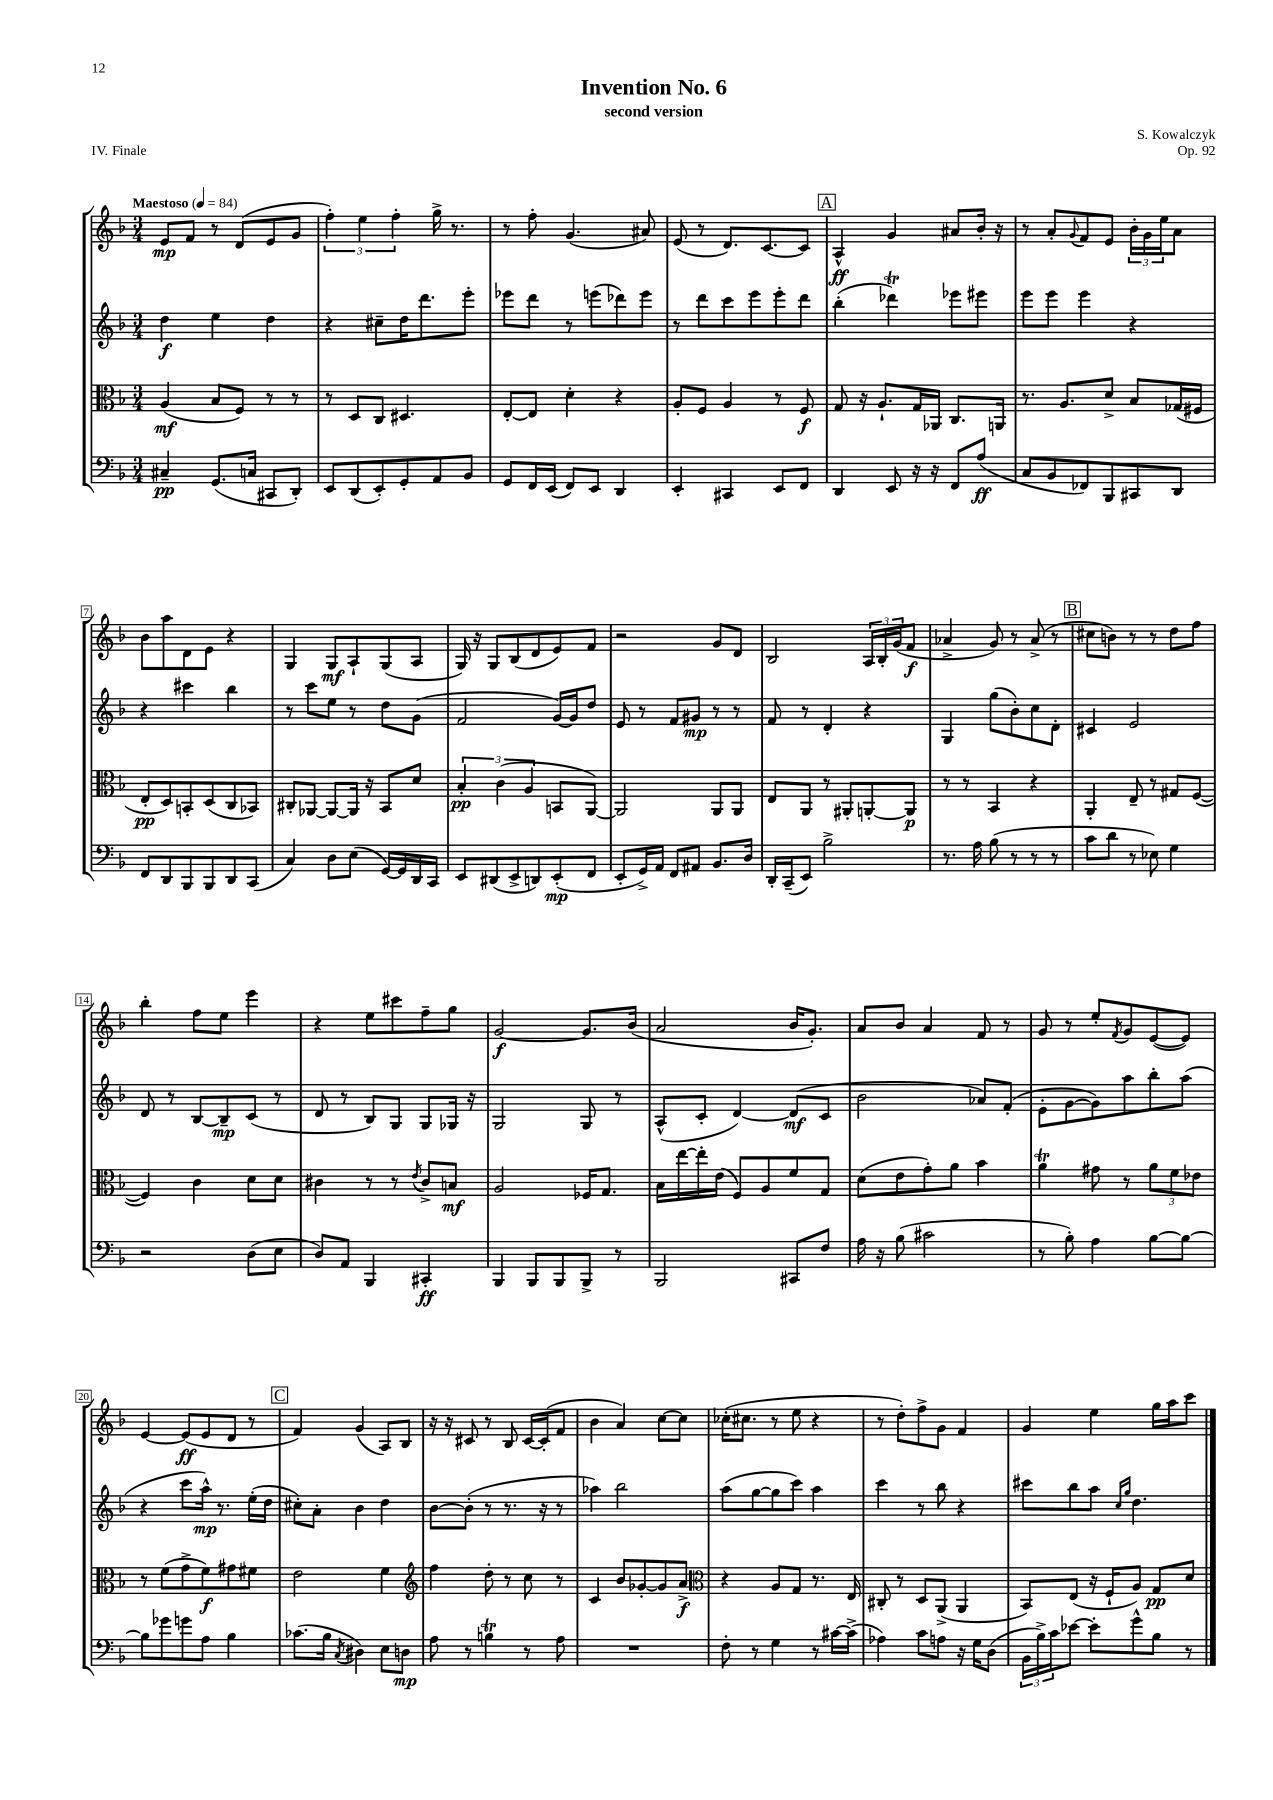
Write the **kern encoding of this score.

**kern	**kern	**kern	**kern
*staff4	*staff3	*staff2	*staff1
*clefF4	*clefC3	*clefG2	*clefG2
*k[b-]	*k[b-]	*k[b-]	*k[b-]
*M3/4	*M3/4	*M3/4	*M3/4
*MM84	*MM84	*MM84	*MM84
4C#~	(4A	4dd	8e
.	.	.	8f
(8.GG	8B-	4ee	8r
.	8F)	.	(8d
16C	.	.	.
8CC#	8r	4dd	8e
8DD')	8r	.	8g
=	=	=	=
8EE	8r	4r	6ff')
(8DD	8D	.	.
.	.	.	6ee
8EE')	8C	8cc#~	.
.	.	.	6ff'
8GG'	4.D#	16dd	.
.	.	8.ddd	.
8AA	.	.	16gg^
.	.	.	8.r
8BB-	.	8eee'	.
=	=	=	=
8GG	[8E'	8eee-	8r
16FF	8E]	8ddd	8ff'
(16EE	.	.	.
8FF)	4d'	8r	(4.g
8EE	.	(8eee	.
4DD	4r	8ddd-)	.
.	.	8eee	8a#)
=	=	=	=
4EE'	8A'	8r	(8e
.	8F	8ddd	8r
4CC#	4A	8ccc	8.d)
.	.	8eee	.
.	.	.	[8.c
8EE	8r	8eee'	.
8FF	8F	8ddd	8c]
=	=	=	=
4DD	8G	(4bb-'	4A^^
.	16r	.	.
.	8.A`	.	.
8EE	.	4ddd-)	4g
16r	16G	.	.
16r	16AA-	.	.
8FF	8.C	8eee-	8a#
(8A	.	8eee#	16b-'
.	16AA	.	16r
=	=	=	=
8C	8.r	8eee	8r
8BB-	.	8eee	8a'
.	8.A	.	.
.	.	.	8qqg
8FF-)	.	4eee	8f
8BBB-	8d^	.	8e
8CC#	8B-	4r	24b-'
.	.	.	24g
.	.	.	24ee
8DD	(16G-	.	8a
.	16F#	.	.
=	=	=	=
8FF	8E'	4r	8b-
8DD	8D)	.	8aa
8BBB-	8BB'	4ccc#	8d
8BBB-	(8D	.	8e
8DD	8C	4bb-	4r
(8CC	8BB-)	.	.
=	=	=	=
4C)	8C#'	8r	4G
.	[8AA-	8ccc	.
8D	8AA-_	8ee	8G
(8E	16AA-]	8r	8A`
.	16r	.	.
[16GG)	8BB-	8dd	(8G
16GG]	.	.	.
16DD	8d	(8g	8A
16CC	.	.	.
=	=	=	=
8EE	6B-'	2f	16G)
.	.	.	16r
(8DD#	.	.	8G
.	(6c	.	.
8EE^	.	.	(8B-
.	6A	.	.
8DD)	.	.	8d
(8EE'	8BB	[16g)	8e)
.	.	16g]	.
8FF	[8AA)	8dd	8f
=	=	=	=
8EE'	2AA]	8e	2r
16GG^)	.	8r	.
16AA	.	.	.
8FF	.	8f	.
8AA#	.	8g#	.
8.BB-	8AA	8r	8g
.	8AA	8r	8d
16D	.	.	.
=	=	=	=
16DD'	8E	8f	2B-
(16CC~	.	.	.
8EE)	8AA	8r	.
2B-^	8r	4d'	.
.	8AA#'	.	.
.	[8AA'	4r	24A
.	.	.	24B-'
.	.	.	(24g
.	8AA]	.	8f
=	=	=	=
8.r	8r	4G	4a-^
.	8r	.	.
16A	.	.	.
(8B-	4BB-	(8gg	8g)
8r	.	8b-')	8r
8r	4r	8cc	(8a-^
8r	.	8d'	8r
=	=	=	=
8c	4AA'	4c#	8cc#
8d	.	.	8b)
8r	8E~	2e	8r
8E-)	8r	.	8r
4G	8G#	.	8dd
.	([8F	.	8ff
=	=	=	=
2r	4F])	8d	4bb-'
.	.	8r	.
.	4c	[8B-	8ff
.	.	8B-~]	8ee
(8D	8d	(8c	4eee
8E	8d	8r	.
=	=	=	=
8D)	4c#	8d	4r
8AA	.	8r	.
4BBB-	8r	8B-)	8ee
.	8r	8G	8ccc#
.	8qe	.	.
4CC#'	8c#^	8G	8ff~
.	8B	16G-	8gg
.	.	16r	.
=	=	=	=
4BBB-	2A	2G	[2g
8BBB-	.	.	.
8BBB-	.	.	.
8BBB-^	16F-	8G	8.g]
.	8.G	.	.
8r	.	8r	.
.	.	.	(16b-
=	=	=	=
2BBB-	16B-	(8A^^	2a
.	[16ee	.	.
.	16ee']	8c'	.
.	(16e	.	.
.	8F)	[4d)	.
.	8A	.	.
8CC#	8f	(8d]	16b-
.	.	.	8.g')
8F	8G	8c	.
=	=	=	=
16A	(8d	2b-	8a
16r	.	.	.
(8B-	8e	.	8b-
2c#	8g')	.	4a
.	8a	.	.
.	4b-	8a-)	8f
.	.	(8f'	8r
=	=	=	=
8r	4a	8e'	8g
8B-')	.	[8g	8r
4A	8g#	8g])	8ee'
.	.	.	8qf
.	8r	8aa	8g
[8B-	12a	8bb-'	([8e
.	12f	.	.
8B-_	.	(8aa	8e])
.	12e-	.	.
=	=	=	=
8B-]	8r	4r	[4e
8g-	(8f	.	.
8g	8g^	8ccc	(8e]
8A	8f)	16aa^^)	8e
.	.	8.r	.
4B-	8g#	.	8d
.	8f#	(16ee'	8r
.	.	16dd	.
=	=	=	=
(8.c-	2e	8cc#')	4f)
.	.	8a'	.
16B-	.	.	.
8qC	.	.	.
4D#)	.	4b-	(4g
8E	4f	4dd	8A)
8D	.	.	8B-
=	=	=	=
*	*clefG2	*	*
8A	4ff	[8b-	16r
.	.	.	16r
8r	.	(8b-']	8c#
4B	8dd'	8r	8r
.	8r	8.r	8B-
8r	8cc	.	[16c#
.	.	16r	(16c#']
8A	8r	8r	8f
=	=	=	=
2.r	4c	4aa-)	4b-
.	8b-	2bb-	4a)
.	[8g-'	.	.
.	8g-]	.	[8cc
.	8a^	.	8cc]
=	=	=	=
*	*clefC3	*	*
8F'	4r	(8aa	(16cc-'
.	.	.	8.cc#
8r	.	[8gg	.
4G	8A	8gg]	8r
.	8G	8ccc)	8ee
8r	8.r	4aa	4r
[16c#	.	.	.
(16c#^]	16E	.	.
=	=	=	=
4A-)	8C#'	4ccc	8r
.	8r	.	8dd')
8c	8D	8r	8ff^
8A	(8AA^	8bb-	8g
16r	4AA	4r	4f
16G	.	.	.
(8D	.	.	.
=	=	=	=
24BB-	8BB-)	8ccc#	4g
24B-^)	.	.	.
24c	.	.	.
[8e-	(8E	8bb-	.
8e-']	16r	8aa	4ee
.	16F`	.	.
.	.	16qqcc	.
.	.	16qqgg	.
8g^^	8A)	4.dd	.
8B-	8G	.	16gg
.	.	.	16aa
8r	8d	.	8ccc
==	==	==	==
*-	*-	*-	*-
